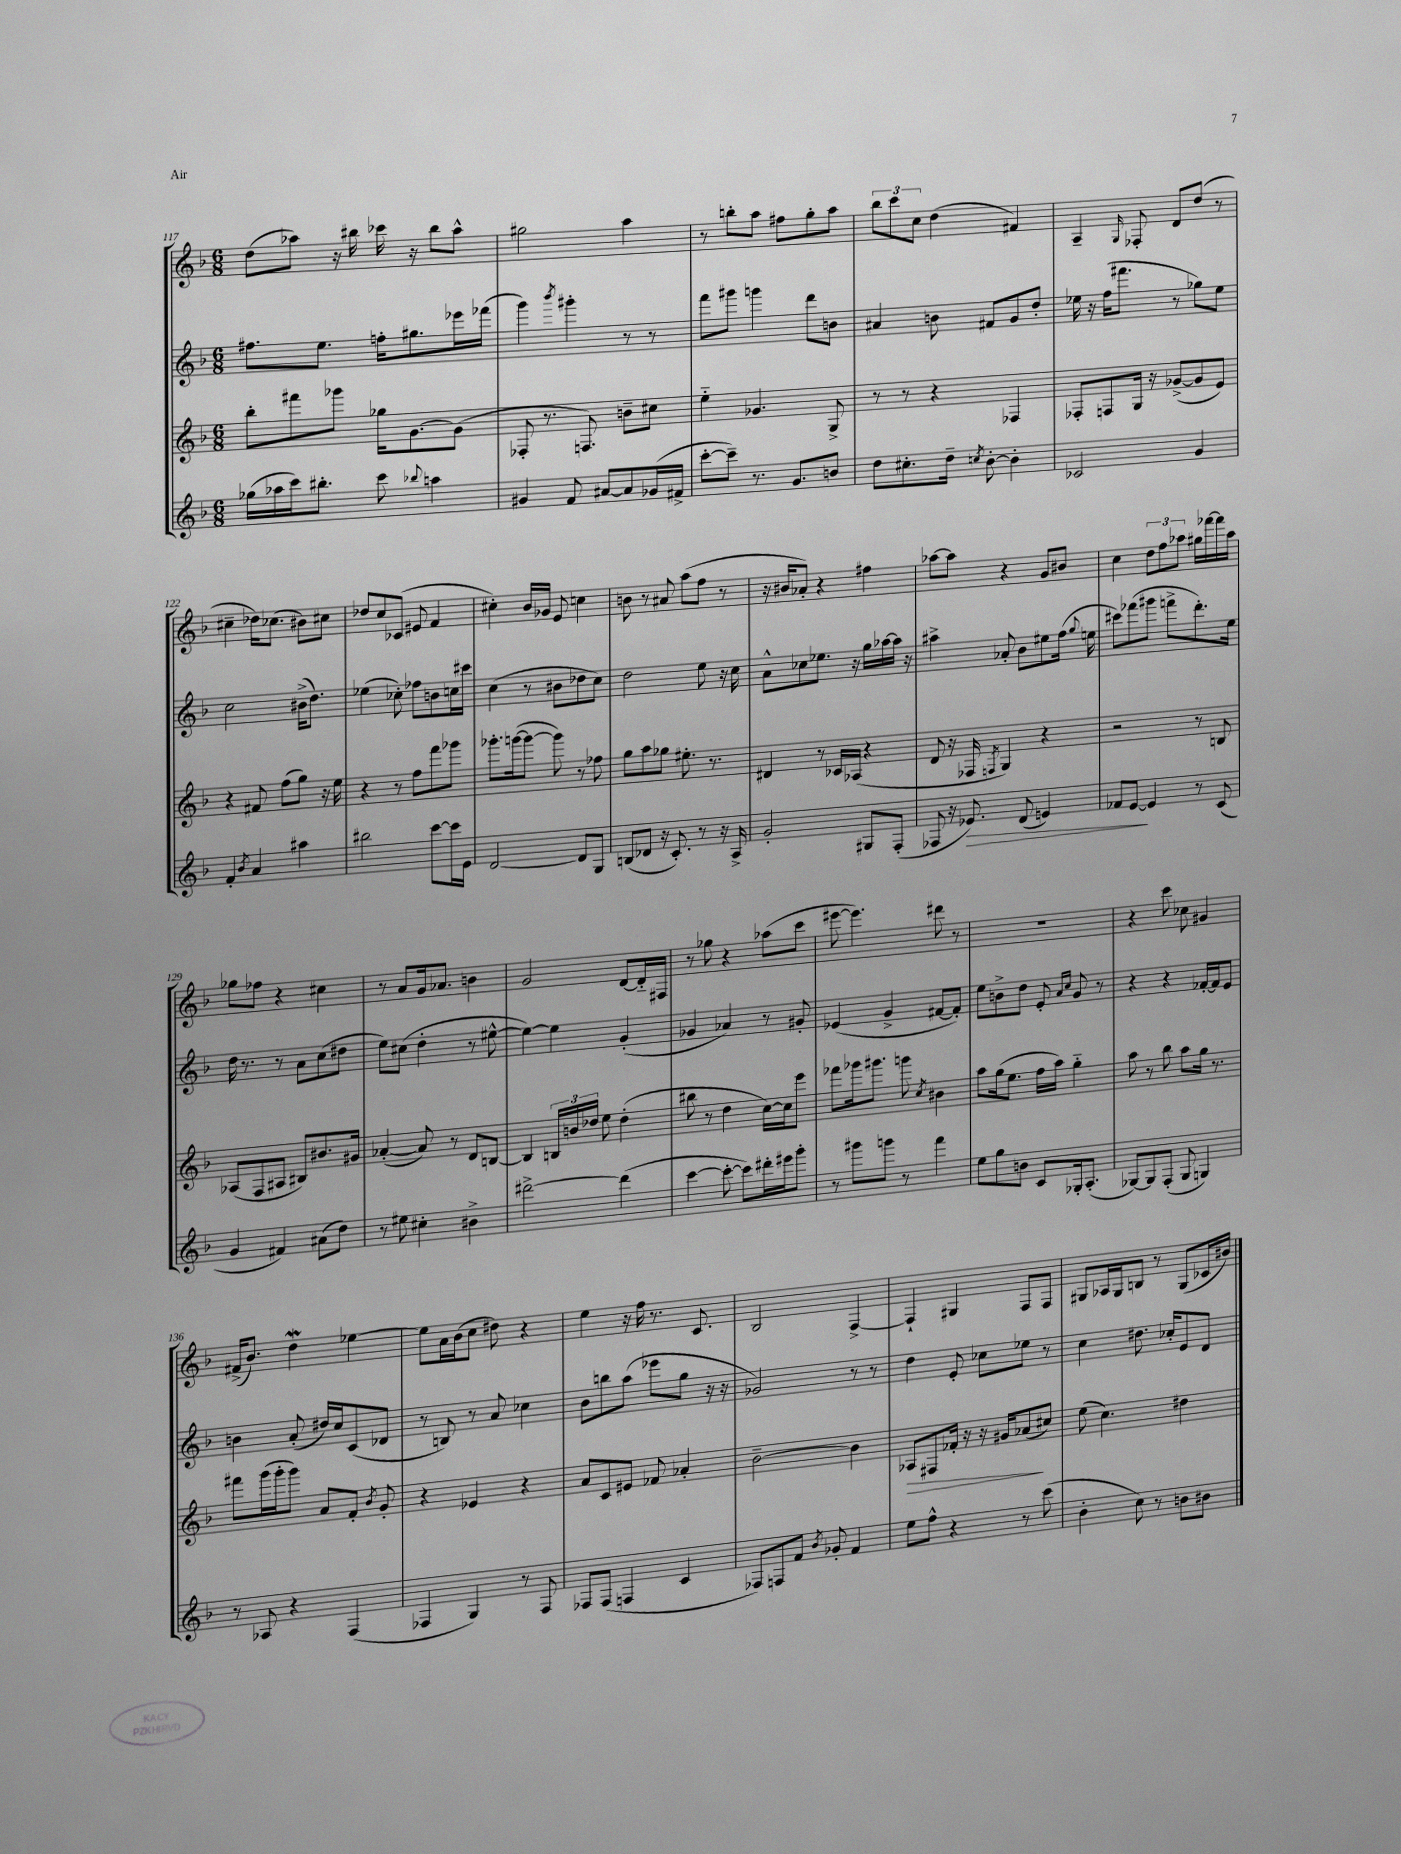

**kern	**kern	**kern	**kern
*staff4	*staff3	*staff2	*staff1
*clefG2	*clefG2	*clefG2	*clefG2
*k[b-]	*k[b-]	*k[b-]	*k[b-]
*M6/8	*M6/8	*M6/8	*M6/8
(16gg-\LL	8bb-'\L	8.ff#\L	(8dd\L
16aa-\	.	.	.
16ccc\J)	8fff#\	.	8aa-\J)
8.bb#'\J	.	8.ee\J	.
.	8ggg-\J	.	16r
.	.	.	16bb#\
8ccc\	16gg-\LK	16ff'\LK	16ccc-\
.	[8.g\	8.gg#\	16r
8qqbb-/	.	.	.
4aa\	.	.	8bb#\L
.	(8g\]J	16eee-\L	8aa-^^\J
.	.	(16fff-\JJ	.
=	=	=	=
4g#/	8F-'/	4ggg\)	2gg#\
.	8.r	.	.
.	.	8qbbb-/	.
8f/	.	4ggg#'\	.
.	8.F/)	.	.
[8a#/L	.	.	.
8a#/]	8b~\L	8r	4aa\
(16g-/L	8cc#\J	8r	.
16f#^/JJ	.	.	.
=	=	=	=
[8ccc'\L	4ee'~\	8fff\L	8r
8ccc~\]J)	.	8ggg#\J	8bb'\L
8.r	4.g-/	4ggg\	8aa\J
.	.	.	8ff#\L
8.g/L	.	.	.
.	.	8ddd\L	8gg'\
8b/J	8G^/	8b\J	8aa\J
=	=	=	=
8dd\L	8r	4a#/	12bb-\L
.	.	.	12ccc\
8.cc#'\	8r	.	.
.	.	.	12cc\J
.	4r	8b\	(4dd\
16dd~\Jk	.	.	.
8qcc/	.	.	.
[8b-'\	.	8f#/L	.
4b-'\]	4F-/	8g/	4f#/)
.	.	8dd'/J	.
=	=	=	=
2c-/	8F-'/L	16ee-\	4A~/
.	.	16r	.
.	8F/	(16ff\LK	.
.	.	8.fff#\J	.
.	.	.	16qqG/
.	16G/Jk	.	8F-'/
.	16r	.	.
.	([8g-^/L	8r	8d/L
4g/	8g-/]	8gg-\L)	(8dd/J
.	8e/J)	8ee-\J	8r
=	=	=	=
4f'/	4r	2cc\	4cc#~\
8qb-/	.	.	.
4a/	8f#/	.	16dd-\LK)
.	.	.	(8.cc-\J
.	(8ff\L	.	.
4aa#\	8gg\J)	(16b#^\LK	8b#\L)
.	.	8.dd\J)	.
.	16r	.	8cc#\J
.	16ee\	.	.
=	=	=	=
2bb#\	4r	(4ee-\	8dd-/L
.	.	.	8cc/
.	8r	8cc-'\)	(8c-/J
.	8ff\L	8ff-\L	8e#/
[8ccc\L	8fff\	8b\	4f/
16ccc\]L	8ggg-\J	16cc\L	.
16e\JJ	.	16ccc#\JJ	.
=	=	=	=
[2d/	8.ggg-'\L	(4cc\	4cc#'\)
.	([16ggg\k	.	.
.	8ggg\_J	8r	16b-/LL
.	.	.	16g-/JJ
.	8ggg\])	8b#\L	8e/
8d/]L	8r	8dd-\	4cc\
8G/J	8ff-\	8cc\J)	.
=	=	=	=
(8B/L	8gg\L	2dd\	8b\
8d-/J	8aa\	.	8r
16r	8gg-\J	.	8a#/
8.c'/)	.	.	.
.	8.ee#'\	.	(8aa\L
8r	.	8ee\	8ff\J
.	8.r	.	.
16r	.	16r	8r
16A^/	.	16cc\	.
=	=	=	=
2g'/	4d#/	8a^^\L	16r
.	.	.	16b#/LK
.	.	8cc-\	8a-'/J)
.	8r	8.ee-\J	4r
.	16c-/LL	.	.
.	(16A-/JJ	16r	.
8G#/L	4r	16gg\LL	4ff#\
.	.	[16aa-\	.
(8F'/J	.	16aa-\]JJ	.
.	.	16r	.
=	=	=	=
8F-/	8d/	4aa#^\	[8aa-\L
16r	16r	.	8aa-\]J
8.e-/)	16F-/	.	.
.	8qF/	.	.
.	4G/)	8a-'/	4r
(8d/	.	8b-\L	.
4e/)	4r	8ee#\	8g/L
.	.	(16ff\Jk	8b#/J
.	.	8qqgg/	.
.	.	16ee\	.
=	=	=	=
8f-/L	2r	8ccc#\L)	4cc\
[8e/J	.	(8fff-\	.
4e/]	.	8ggg#\J	12dd\L
.	.	.	12ff\
.	.	8fff^\L	.
.	.	.	12aa-\J
8r	8r	8.ddd'\)	16gg#\LL
.	.	.	[16fff-\
(8c/	8B/	.	16fff-\]
.	.	16ee\Jk	16aa-\JJ
=	=	=	=
4g/	(8A-/L	16dd\	8gg-\L
.	.	8.r	.
.	8F/	.	8ff-\J
4f#/)	8A#/J	8r	4r
.	8B#/L)	8a\L	.
(8a#\L	8.b#/	(8cc\	4cc#\
8dd\J)	.	8dd#\J	.
.	16g#/Jk	.	.
=	=	=	=
8r	([4a-'/	8ee\L)	8r
8ee#\	.	(8cc#\J	8a/L
4cc#'\	8a-/])	4dd'\	16g/k
.	.	.	8.a-/J
.	8r	.	.
4b#^\	8d/L	8r	4b\
.	[8B/J	[8ee#^^\	.
=	=	=	=
[2ddd#^\	4B/]	4ee#\_)	2g/
.	24B/LL	4ee#\]	.
.	24b/	.	.
.	24dd-/JJ	.	.
.	8ee\	.	.
(4ddd#\]	(4dd-'\	(4g'/	[8d/L
.	.	.	16d'~/]L
.	.	.	16F#/JJ
=	=	=	=
[4ccc\	8bb#\	4g-/	8r
.	8r	.	8gg-\
8ccc'\_	4dd\	4a-/)	4r
8ccc\]L)	.	.	.
16ddd#'\L	[16cc\LL)	8r	(8aa-\L
16eee#\J	16cc\]J	.	.
8ggg'\J	8eee\J	8g#'/	8ccc\J
=	=	=	=
8r	8fff-\L	(4e-/	[8eee#\
8ggg#\L	16ggg-\k	.	4.eee#\])
.	8.ggg#\J	.	.
8ggg\J	.	4g^/	.
8r	8ggg\	.	.
.	8qcc/	.	.
4fff\	4b#\	[8f#/L	8ddd#\
.	.	8f#'/]J)	8r
=	=	=	=
8ee\L	8aa\L	8ee\L	2.r
8gg\	(16gg\k	8b^\	.
.	8.ee\J	.	.
8b\J	.	8dd\J	.
8c/L	16ff\LL	8e'/	.
.	16aa\JJ)	.	.
.	.	16qqa/LL	.
.	.	16qqcc/JJ	.
16G-'/k	4gg'~\	8g/	.
(8.A'/J	.	.	.
.	.	8r	.
=	=	=	=
[8G-/L)	8aa\	4r	4r
8G-/]	8r	.	.
(8F'/J	8bb-\	4r	8ccc\
8G-/	8aa\L	.	8cc-\
4G/)	16gg\Jk	[16f-'/LL	4g#/
.	8.r	16f-/]J	.
.	.	8e/J	.
=	=	=	=
8r	8fff#\L	4b\	(16f#^/LK
.	.	.	8.b-/J)
8A-/	(16ggg\L	.	.
.	16ggg'\J	.	.
4r	8ggg\J)	(8a'/	4dd\
.	8a/L	16dd#/LL)	.
.	.	16cc/J	.
(4F/	8f'/J	(8c/	[4ee-\
.	8qb-/	.	.
.	8g'/	8d-/J	.
=	=	=	=
4F-/	4r	8r	8ee-\]L
.	.	8B/)	16a\L
.	.	.	(16b-\J
4G/)	4e-/	8r	8cc\J
.	.	8a/	8dd#\)
8r	4r	4cc-\	4r
8F-/	.	.	.
=	=	=	=
8F-/L	8a/L	8b-\L	4ee\
(8F-/J	8c/	8bb\	.
4F/	8e#/J	(8aa\J	16r
.	.	.	16ff\
.	8f-/	8eee-\L	8.r
4c/	4a-'/	8gg\J	.
.	.	.	8.c/
.	.	16r	.
.	.	16r	.
=	=	=	=
8F-/L)	[2b-~\	2g-/)	2B-/
8F/	.	.	.
8f/J	.	.	.
8qb-/	.	.	.
8g-'/	.	.	.
4f/	4b-\]	8r	[4F^/
.	.	8r	.
=	=	=	=
8ee\L	8A-/L	4dd\	4F`/]
8ff^^\J	8F#/	.	.
4r	16f-'/Jk	8e'/	4G#/
.	16r	.	.
.	16r	8cc-\L	.
.	16g#/LK	.	.
8r	(8a-/	8ee-\J	8F/L
(8ccc\	8cc#/J)	8r	8F/J
=	=	=	=
4b-'\	(8ee\	4cc\	8G#/L
.	4.cc\)	.	16A-/L
.	.	.	16G#/J
8cc\)	.	8.dd#\	8B/J
8r	.	.	8r
.	.	16cc-'/LK	.
8b\L	4dd#\	8e/	(8G#/L
8b#\J	.	8d/J	16c-/L
.	.	.	16b#/JJ)
==	==	==	==
*-	*-	*-	*-
